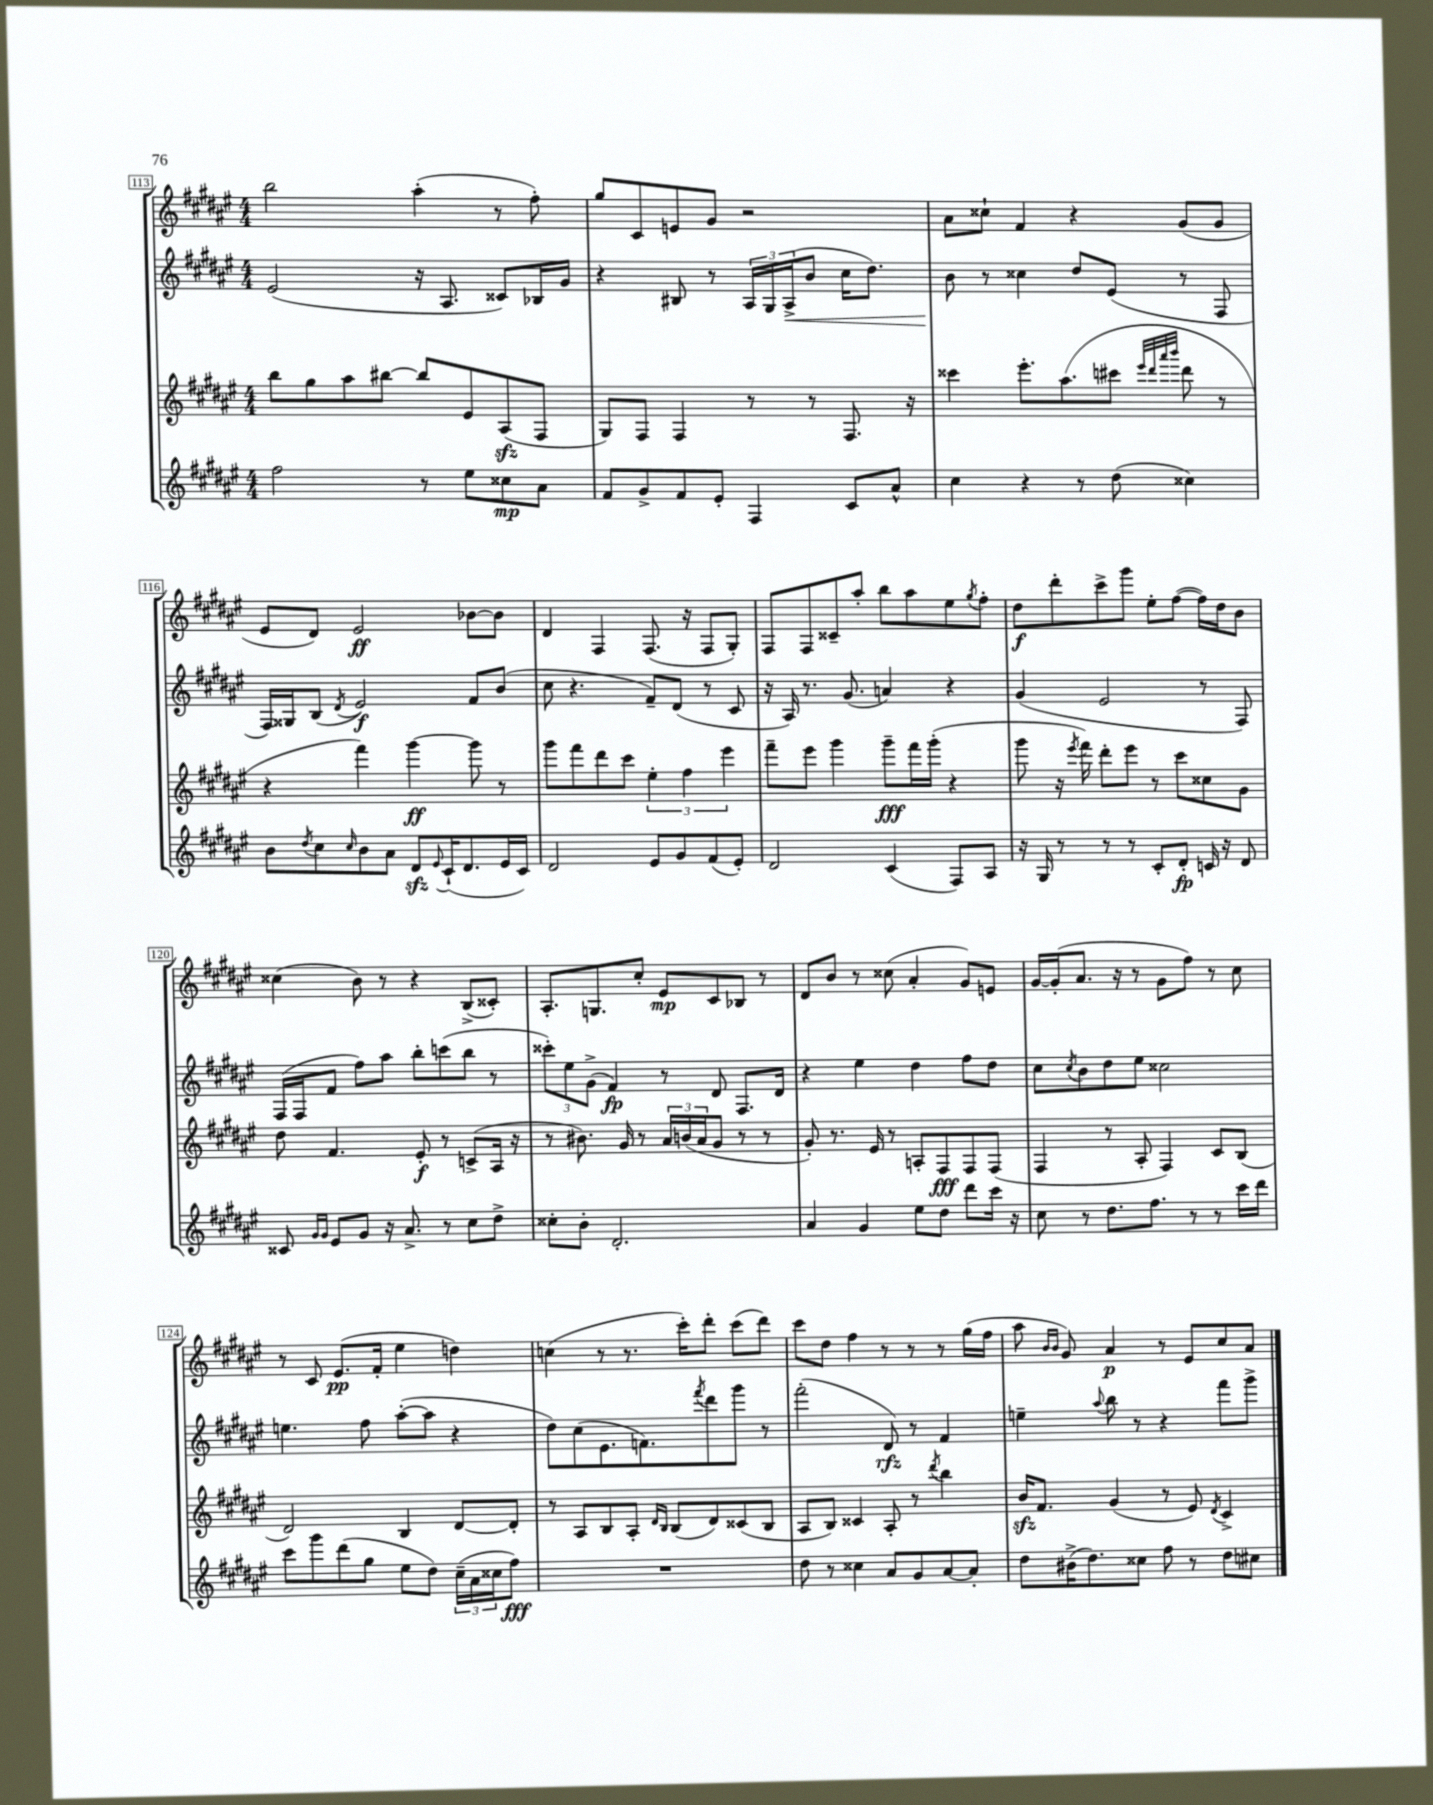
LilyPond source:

<<
\new StaffGroup <<
\new Staff = "s0" {
    \clef treble \key fis \major \numericTimeSignature \time 4/4
    b''2 ais''4-.( r8 fis''8-.) |
    gis''8 cis'8 e'8 gis'8 r2 |
    ais'8 cisis''8-! fis'4 r4 gis'8( gis'8 |
    eis'8 dis'8) eis'2\ff bes'8~ bes'8 |
    dis'4 fis4 fis8.( r16 fis8 gis8-.) |
    fis8 fis8 cisis'8-- ais''8-. b''8 ais''8 eis''8 \acciaccatura { gis''8 } fis''8-. |
    dis''8\f dis'''8-. cis'''8-> gis'''8 eis''8-. fis''8~( fis''16) dis''16 b'8 |
    cisis''4( b'8) r8 r4 b8->( cisis'8-.) |
    ais8.-. g8. cis''8-. eis'8\mp cis'8 bes8 r8 |
    dis'8 b'8 r8 cisis''8( ais'4-. gis'8) e'8 |
    gis'16~ gis'16-.( ais'8. r16 r8 gis'8 fis''8) r8 cis''8 |
    r8 cis'8 eis'8.\pp( fis'16-. eis''4 d''4) |
    c''4( r8 r8. cis'''16-.) dis'''8-. cis'''8( dis'''8) |
    cis'''8 dis''8 fis''4 r8 r8 r8 gis''16( fis''16 |
    ais''8 \grace { b'16 b'16 } gis'8) ais'4\p r8 eis'8 cis''8 ais'8 \bar "|." |
}
\new Staff = "s1" {
    \clef treble \key fis \major \numericTimeSignature \time 4/4
    eis'2( r16 ais8. cisis'8) bes16 gis'16 |
    r4 bis8 r8 \tuplet 3/2 { ais16 gis16 ais16->\<( } b'8 cis''16 dis''8.) |
    b'8\! r8 cisis''4 dis''8 eis'8( r8 fis8 |
    fis16) gisis16 b8( \acciaccatura { dis'8 } eis'2\f) fis'8 b'8( |
    cis''8 r4. fis'8--) dis'8( r8 cis'8 |
    r16 ais16) r8. gis'8.( a'4) r4 |
    gis'4( eis'2 r8 fis8) |
    fis16( fis16 fis'8 fis''8) ais''8 b''8-. c'''8( b''8 r8 |
    \tuplet 3/2 { cisis'''8-.) eis''8 gis'8->( } fis'4\fp) r8 dis'8 fis8. dis'16 |
    r4 eis''4 dis''4 fis''8 dis''8 |
    cis''8 \acciaccatura { cis''8 } b'8 dis''8 eis''8 cisis''2 |
    e''4. fis''8 ais''8~-.( ais''8 r4 |
    dis''8) cis''8( eis'8. f'8.) \acciaccatura { fis'''8 } dis'''8 gis'''8 r8 |
    fis'''2-.( dis'8\rfz) r8 fis'4 |
    e''4-- \appoggiatura { ais''8 } b''8 r8 r4 fis'''8 gis'''8-> \bar "|." |
}
\new Staff = "s2" {
    \clef treble \key fis \major \numericTimeSignature \time 4/4
    b''8 gis''8 ais''8 bis''8~ bis''8 eis'8 ais8\sfz( fis8 |
    gis8) fis8 fis4 r8 r8 fis8. r16 |
    cisis'''4 eis'''8.-. ais''8.( cis'''8 \grace { eis'''32 dis'''32 ais'''32 b'''32 } dis'''8 r8 |
    r4 fis'''4) gis'''4~\ff gis'''8 r8 |
    gis'''8 fis'''8 dis'''8 cis'''8 \tuplet 3/2 { eis''4-. fis''4 eis'''4 } |
    fis'''8-- eis'''8 gis'''4 gis'''8--\fff fis'''16 gis'''16-.( r4 |
    gis'''8 r16 \acciaccatura { eis'''8 } fis'''16) dis'''8-. eis'''8 r8 cis'''8 cisis''8 gis'8 |
    dis''8 fis'4. eis'8-.\f r8 c'8->( ais16 r16 |
    r8 bis'8.) gis'16 r8 \tuplet 3/2 { ais'16 b'16( ais'16 } gis'8 r8 r8 |
    gis'8-.) r8. eis'16 r8 a8-. fis8\fff fis8 fis8( |
    fis4 r8 ais8-. fis4) cis'8 b8( |
    dis'2) b4 dis'8~ dis'8-. |
    r8 ais8 b8 ais8-. \grace { dis'16 b16 } b8( dis'8) cisis'8( b8 |
    ais8 b8) cisis'4 ais8-. r8 \acciaccatura { dis'''8 } b''4 |
    b'16\sfz fis'8. gis'4( r8 eis'8) \acciaccatura { dis'8 } cis'4-> \bar "|." |
}
\new Staff = "s3" {
    \clef treble \key fis \major \numericTimeSignature \time 4/4
    fis''2 r8 eis''8 cisis''8\mp ais'8 |
    fis'8 gis'8-> fis'8 eis'8-. fis4 cis'8 ais'8-^ |
    cis''4 r4 r8 dis''8( cisis''4) |
    b'8 \acciaccatura { dis''8 } cis''8 \grace { cis''16 } b'8 ais'8 dis'8\sfz \appoggiatura { eis'8 } cis'16-!( dis'8. eis'16 cis'16) |
    dis'2 eis'8 gis'8 fis'8( eis'8-.) |
    dis'2 cis'4( fis8) ais8 |
    r16 gis16 r8 r8 r8 cis'8-. dis'8-.\fp c'16 r16 dis'8 |
    cisis'8 \grace { gis'16 gis'16 } eis'8 gis'8 r16 ais'8.-> r8 cis''8 dis''8-> |
    cisis''8-. b'8-. dis'2.-. |
    ais'4 gis'4 eis''8 dis''8 dis'''8 cis'''16 r16 |
    cis''8 r8 dis''8. fis''8. r8 r8 cis'''16 dis'''16 |
    cis'''8 gis'''8 dis'''8( gis''8 eis''8 dis''8) \tuplet 3/2 { cis''16--( ais'16 cisis''16 } fis''8\fff) |
    R1 |
    dis''8 r8 cisis''4 ais'8 gis'8 ais'8~ ais'8-. |
    dis''8 bis'16->( dis''8.) cisis''8 fis''8 r8 dis''8 cis''8 \bar "|." |
}
>>
>>
\layout { \context { \Score currentBarNumber = #113 \override BarNumber.stencil = #(make-stencil-boxer 0.1 0.3 ly:text-interface::print) } }
